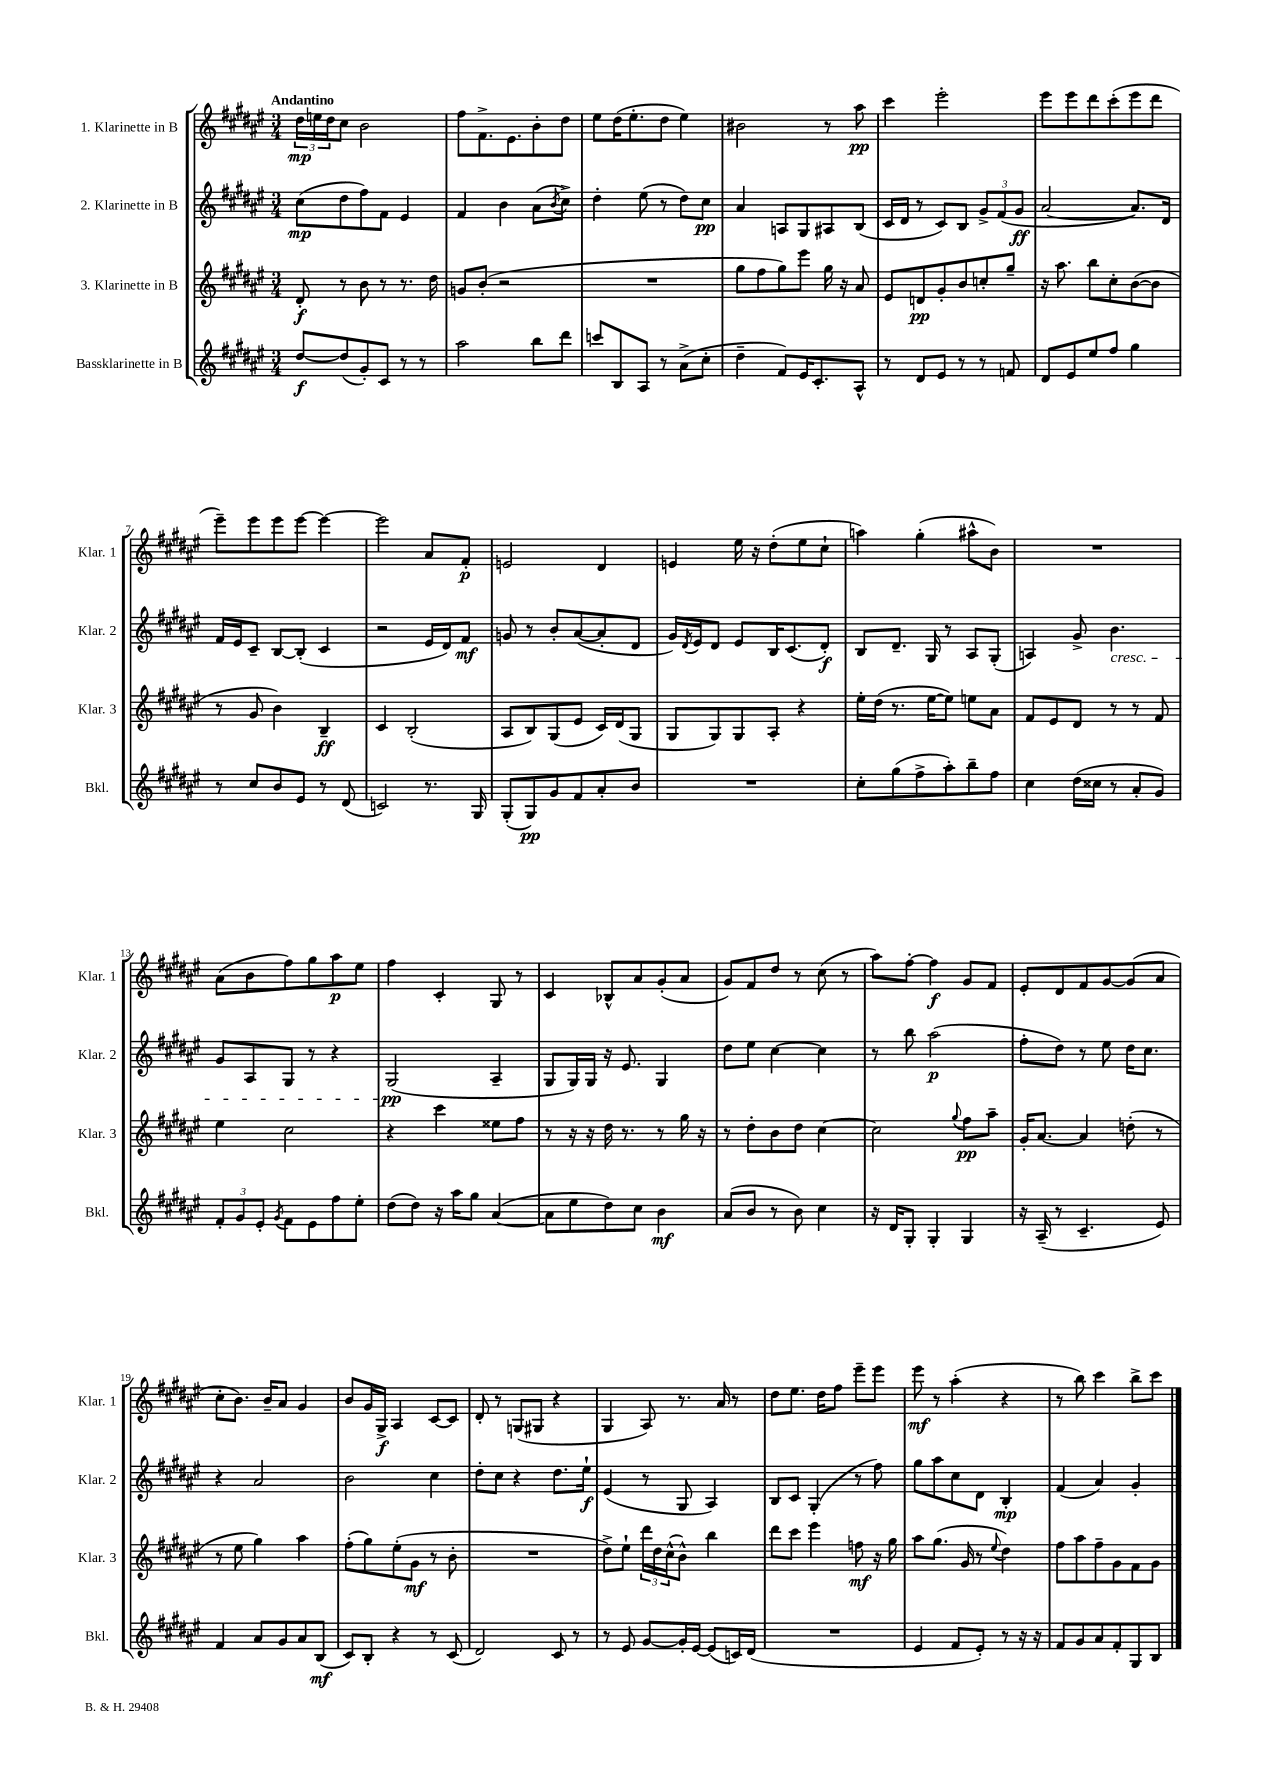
<<
\new StaffGroup <<
\new Staff = "s0" \with { instrumentName = "1. Klarinette in B" shortInstrumentName = "Klar. 1" } {
    \clef treble \key fis \major \numericTimeSignature \time 3/4 \tempo "Andantino"
    \tuplet 3/2 { dis''16\mp e''16 dis''16 } cis''8 b'2 |
    fis''8 fis'8.-> eis'8. b'8-. dis''8 |
    eis''8 dis''16( eis''8.-. dis''8 eis''4) |
    bis'2 r8 ais''8\pp |
    cis'''4 eis'''2-. |
    eis'''8 eis'''8 dis'''8 cis'''8-.( eis'''8 dis'''8 |
    eis'''8--) eis'''8 eis'''8 eis'''8~ eis'''4~ |
    eis'''2 ais'8 fis'8-.\p |
    e'2 dis'4 |
    e'4 eis''16 r16 dis''8-.( eis''8 cis''8-! |
    a''4) gis''4-.( ais''8-^ b'8) |
    R2. |
    ais'8( b'8 fis''8) gis''8 ais''8\p eis''8 |
    fis''4 cis'4-. gis8 r8 |
    cis'4 bes8-^ ais'8 gis'8-.( ais'8 |
    gis'8) fis'8 dis''8 r8 cis''8( r8 |
    ais''8) fis''8~-. fis''4\f gis'8 fis'8 |
    eis'8-. dis'8 fis'8 gis'8~ gis'8( ais'8 |
    cis''8-. b'8.) b'16-- ais'8 gis'4 |
    b'8 gis'16 gis16->\f ais4 cis'8~ cis'8 |
    dis'8-. r8 g8( gis8 r4 |
    gis4 ais8) r8. ais'16 r8 |
    dis''8 eis''8. dis''16 fis''8 eis'''8-- eis'''8 |
    eis'''8\mf r8 ais''4-.( r4 |
    r8 b''8) cis'''4 b''8-> cis'''8 \bar "|." |
}
\new Staff = "s1" \with { instrumentName = "2. Klarinette in B" shortInstrumentName = "Klar. 2" } {
    \clef treble \key fis \major \numericTimeSignature \time 3/4
    cis''8\mp( dis''8 fis''8) fis'8 eis'4 |
    fis'4 b'4 ais'8( \acciaccatura { b'8 } cis''8->) |
    dis''4-. eis''8( r8 dis''8) cis''8\pp |
    ais'4 a8 gis8 ais8 b8( |
    cis'16 dis'16 r8 cis'8) b8 \tuplet 3/2 { gis'8-> fis'8( gis'8\ff } |
    ais'2~ ais'8.) dis'16 |
    fis'16 eis'16 cis'8-- b8~ b8-.( cis'4 |
    r2 eis'16 dis'16) fis'8\mf |
    g'8 r8 b'8-. ais'8~( ais'8-. dis'8 |
    gis'16) \acciaccatura { dis'8 } eis'16 dis'8 eis'8 b16 cis'8.( dis'8-.\f) |
    b8 dis'8.-- gis16 r8 ais8 gis8-.( |
    a4) gis'8-> b'4.\cresc |
    gis'8 ais8 gis8 r8 r4 |
    gis2\pp\!( ais4-- |
    gis8 gis16) gis16 r16 eis'8. gis4 |
    dis''8 eis''8 cis''4~ cis''4 |
    r8 b''8 ais''2\p( |
    fis''8-. dis''8) r8 eis''8 dis''16 cis''8. |
    r4 ais'2 |
    b'2 cis''4 |
    dis''8-. cis''8 r4 dis''8. eis''16-!\f |
    eis'4( r8 gis8 ais4) |
    b8 cis'8 gis4-.( r8 fis''8) |
    gis''8 ais''8 cis''8 dis'8 b4-.\mp |
    fis'4( ais'4) gis'4-. \bar "|." |
}
\new Staff = "s2" \with { instrumentName = "3. Klarinette in B" shortInstrumentName = "Klar. 3" } {
    \clef treble \key fis \major \numericTimeSignature \time 3/4
    dis'8-.\f r8 b'8 r8 r8. dis''16 |
    g'8 b'8-.( r2 |
    R2. |
    gis''8 fis''8 gis''8) eis'''8 gis''16 r16 ais'8 |
    eis'8 d'8\pp gis'8-. b'8 c''8-. gis''8-- |
    r16 ais''8. b''8 cis''8-. b'8~( b'8 |
    r8 gis'8 b'4) b4--\ff |
    cis'4 b2-.( |
    ais8 b8) gis8( eis'8 cis'16) dis'16( gis8 |
    gis8 gis8) gis8 ais8-. r4 |
    eis''16-. dis''16( r8. eis''16~ eis''8) e''8 ais'8 |
    fis'8 eis'8 dis'8 r8 r8 fis'8 |
    eis''4 cis''2 |
    r4 cis'''4 eisis''8 fis''8 |
    r8 r16 r16 dis''16 r8. r8 gis''16 r16 |
    r8 dis''8-. b'8 dis''8 cis''4~ |
    cis''2 \appoggiatura { gis''8 } fis''8\pp ais''8-- |
    gis'16-. ais'8.~ ais'4 d''8-.( r8 |
    r8 eis''8 gis''4) ais''4 |
    fis''8-.( gis''8) eis''8-.( gis'8\mf r8 b'8-. |
    R2. |
    dis''8->) eis''8-! \tuplet 3/2 { dis'''16 dis''16 cis''16-^( } b'8-^) b''4 |
    dis'''8 cis'''8 eis'''4 f''8\mf r16 gis''16 |
    ais''8 gis''8.( gis'16 r8 \appoggiatura { eis''8 } dis''4) |
    fis''8 ais''8 fis''8-- gis'8 fis'8 gis'8 \bar "|." |
}
\new Staff = "s3" \with { instrumentName = "Bassklarinette in B" shortInstrumentName = "Bkl." } {
    \clef treble \key fis \major \numericTimeSignature \time 3/4
    dis''8~\f dis''8( gis'8-.) cis'8 r8 r8 |
    ais''2 b''8 dis'''8 |
    c'''8 b8 ais8 r8 ais'8->( cis''8-. |
    dis''4-- fis'8) eis'16 cis'8.-. ais8-^ |
    r8 dis'8 eis'8 r8 r8 f'8 |
    dis'8 eis'8 eis''8 fis''8 gis''4 |
    r8 cis''8 b'8 eis'8 r8 dis'8( |
    c'2) r8. gis16 |
    gis8-.( gis8\pp) gis'8 fis'8 ais'8-. b'8 |
    R2. |
    cis''8-. gis''8( fis''8-> ais''8-.) b''8-- fis''8 |
    cis''4 dis''16( cisis''16 r8 ais'8-. gis'8) |
    \tuplet 3/2 { fis'8-. gis'8 eis'8-. } \acciaccatura { gis'8 } fis'8 eis'8 fis''8 eis''8-. |
    dis''8( dis''8) r16 ais''16 gis''8 ais'4~( |
    ais'8 eis''8 dis''8) cis''8 b'4\mf |
    ais'8( b'8 r8 b'8) cis''4 |
    r16 dis'16 gis8-. gis4-. gis4 |
    r16 ais16--( r8 cis'4.-- eis'8) |
    fis'4 ais'8 gis'8 ais'8 b8\mf( |
    cis'8) b8-. r4 r8 cis'8( |
    dis'2) cis'8 r8 |
    r8 eis'8 gis'8~ gis'16-. eis'16~ eis'8( c'16) dis'16( |
    R2. |
    eis'4 fis'8 eis'8-.) r8 r16 r16 |
    fis'8 gis'8 ais'8 fis'8-. gis8 b8 \bar "|." |
}
>>
>>
